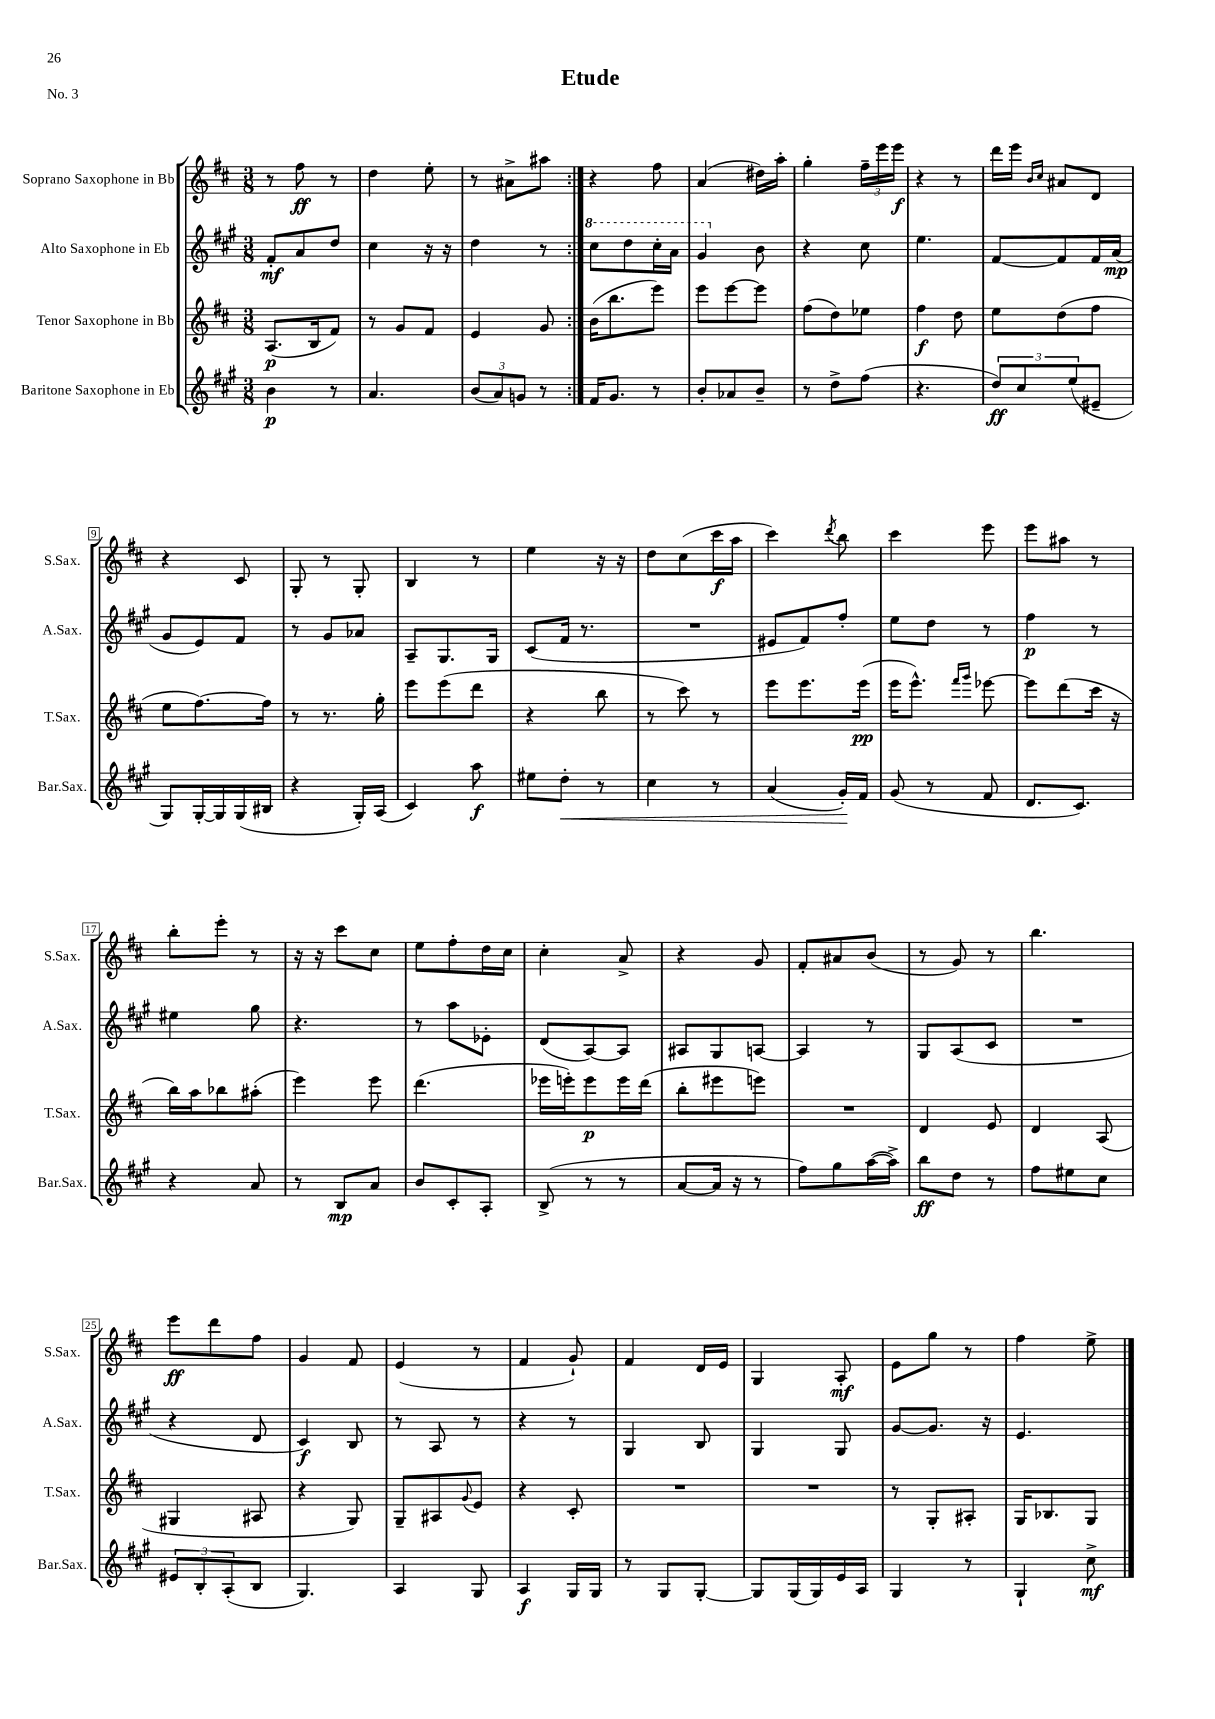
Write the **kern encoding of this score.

**kern	**kern	**kern	**kern
*staff4	*staff3	*staff2	*staff1
*clefG2	*clefG2	*clefG2	*clefG2
*k[f#c#g#]	*k[f#c#]	*k[f#c#g#]	*k[f#c#]
*M3/8	*M3/8	*M3/8	*M3/8
4b	(8.A	8f#'	8r
.	.	8a	8ff#
.	16B	.	.
8r	8f#)	8dd	8r
=	=	=	=
4.a	8r	4cc#	4dd
.	8g	.	.
.	8f#	16r	8ee'
.	.	16r	.
=	=	=	=
(12b	4e	4dd	8r
12a)	.	.	.
.	.	.	8a#^
12g	.	.	.
8r	8g	8r	8aa#
=:|!	=:|!	=:|!	=:|!
16f#	(16b	8ccc#	4r
8.g#	8.bb	.	.
.	.	8ddd	.
8r	8eee)	16ccc#'	8ff#
.	.	16aa	.
=	=	=	=
8b'	8eee	4gg#	(4a
8a-	[8eee	.	.
8b~	8eee]	8b	16dd#)
.	.	.	16aa'
=	=	=	=
8r	(8ff#	4r	4gg'
8dd^	8dd)	.	.
(8ff#	8ee-	8cc#	24ff#~
.	.	.	24eee
.	.	.	24eee
=	=	=	=
4.r	4ff#	4.ee	4r
.	8dd	.	8r
=	=	=	=
12dd)	8ee	[8f#	16ddd
.	.	.	16eee
12cc#	.	.	.
.	.	.	16qqb
.	.	.	16qqcc#
.	(8dd	8f#]	8a#
(12ee	.	.	.
8e#~	8ff#	16f#	8d
.	.	(16a	.
=	=	=	=
8G#)	8ee	8g#	4r
[16G#'	[8.ff#)	8e)	.
16G#]	.	.	.
(16G#	.	8f#	8c#
16B#	16ff#]	.	.
=	=	=	=
4r	8r	8r	8G'
.	8.r	8g#	8r
16G#')	.	8a-	8G'
(16A	16gg'	.	.
=	=	=	=
4c#)	8eee	8A~	4B
.	(8eee	8.G#	.
8aa	8ddd	.	8r
.	.	16G#	.
=	=	=	=
8ee#	4r	(8c#	4ee
8dd'	.	16f#	.
.	.	8.r	.
8r	8bb	.	16r
.	.	.	16r
=	=	=	=
4cc#	8r	4.r	8dd
.	8ccc#)	.	(8cc#
8r	8r	.	16ccc#
.	.	.	16aa
=	=	=	=
(4a	8eee	8e#	4ccc#)
.	8.eee	8f#)	.
.	.	.	8qddd
16g#')	.	8ff#'	8bb
16f#	(16eee	.	.
=	=	=	=
(8g#	16eee	8ee	4ccc#
.	8.eee^^)	.	.
8r	.	8dd	.
.	16qqfff#	.	.
.	16qqggg	.	.
8f#	[8eee-	8r	8eee
=	=	=	=
8.d	8eee-]	4ff#	8eee
.	(8ddd	.	8aa#
8.c#)	.	.	.
.	16ccc#	8r	8r
.	16r	.	.
=	=	=	=
4r	16bb)	4ee#	8bb'
.	16aa	.	.
.	8bb-	.	8eee'
8a	(8aa#'	8gg#	8r
=	=	=	=
8r	4eee)	4.r	16r
.	.	.	16r
8B	.	.	8ccc#
8a	8eee	.	8cc#
=	=	=	=
8b	(4.ddd	8r	8ee
8c#'	.	8aa	8ff#'
8A'	.	8e-'	16dd
.	.	.	16cc#
=	=	=	=
(8B^	16eee-	(8d	4cc#'
.	16eee')	.	.
8r	8eee	[8A)	.
8r	16eee	8A]	8a^
.	(16ddd	.	.
=	=	=	=
[8a	8bb'	8A#	4r
16a]	8eee#	8G#	.
16r	.	.	.
8r	8eee)	[8A	8g
=	=	=	=
8ff#)	4.r	4A]	8f#'
8gg#	.	.	8a#
([16aa	.	8r	(8b
16aa^])	.	.	.
=	=	=	=
8bb	4d	8G#	8r
8dd	.	(8A	8g)
8r	8e	8c#	8r
=	=	=	=
8ff#	4d	4.r	4.bb
8ee#	.	.	.
8cc#	(8A	.	.
=	=	=	=
12e#	4G#	4r	8eee
12B'	.	.	.
.	.	.	8ddd
(12A'	.	.	.
8B	8A#	8d	8ff#
=	=	=	=
4.G#)	4r	4c#)	4g
.	8G)	8B	8f#
=	=	=	=
4A	8G~	8r	(4e
.	8A#	8A	.
.	8qqg	.	.
8G#	8e	8r	8r
=	=	=	=
4A	4r	4r	4f#
16G#	8c#'	8r	8g`)
16G#	.	.	.
=	=	=	=
8r	4.r	4G#	4f#
8G#	.	.	.
[8G#'	.	8B	16d
.	.	.	16e
=	=	=	=
8G#]	4.r	4G#	4G
(16G#	.	.	.
16G#)	.	.	.
16e	.	8G#	8A'
16A	.	.	.
=	=	=	=
4G#	8r	[8g#	8e
.	8G'	8.g#]	8gg
8r	8A#'	.	8r
.	.	16r	.
=	=	=	=
4G#`	16G	4.e	4ff#
.	8.B-	.	.
8cc#^	8G	.	8ee^
==	==	==	==
*-	*-	*-	*-
